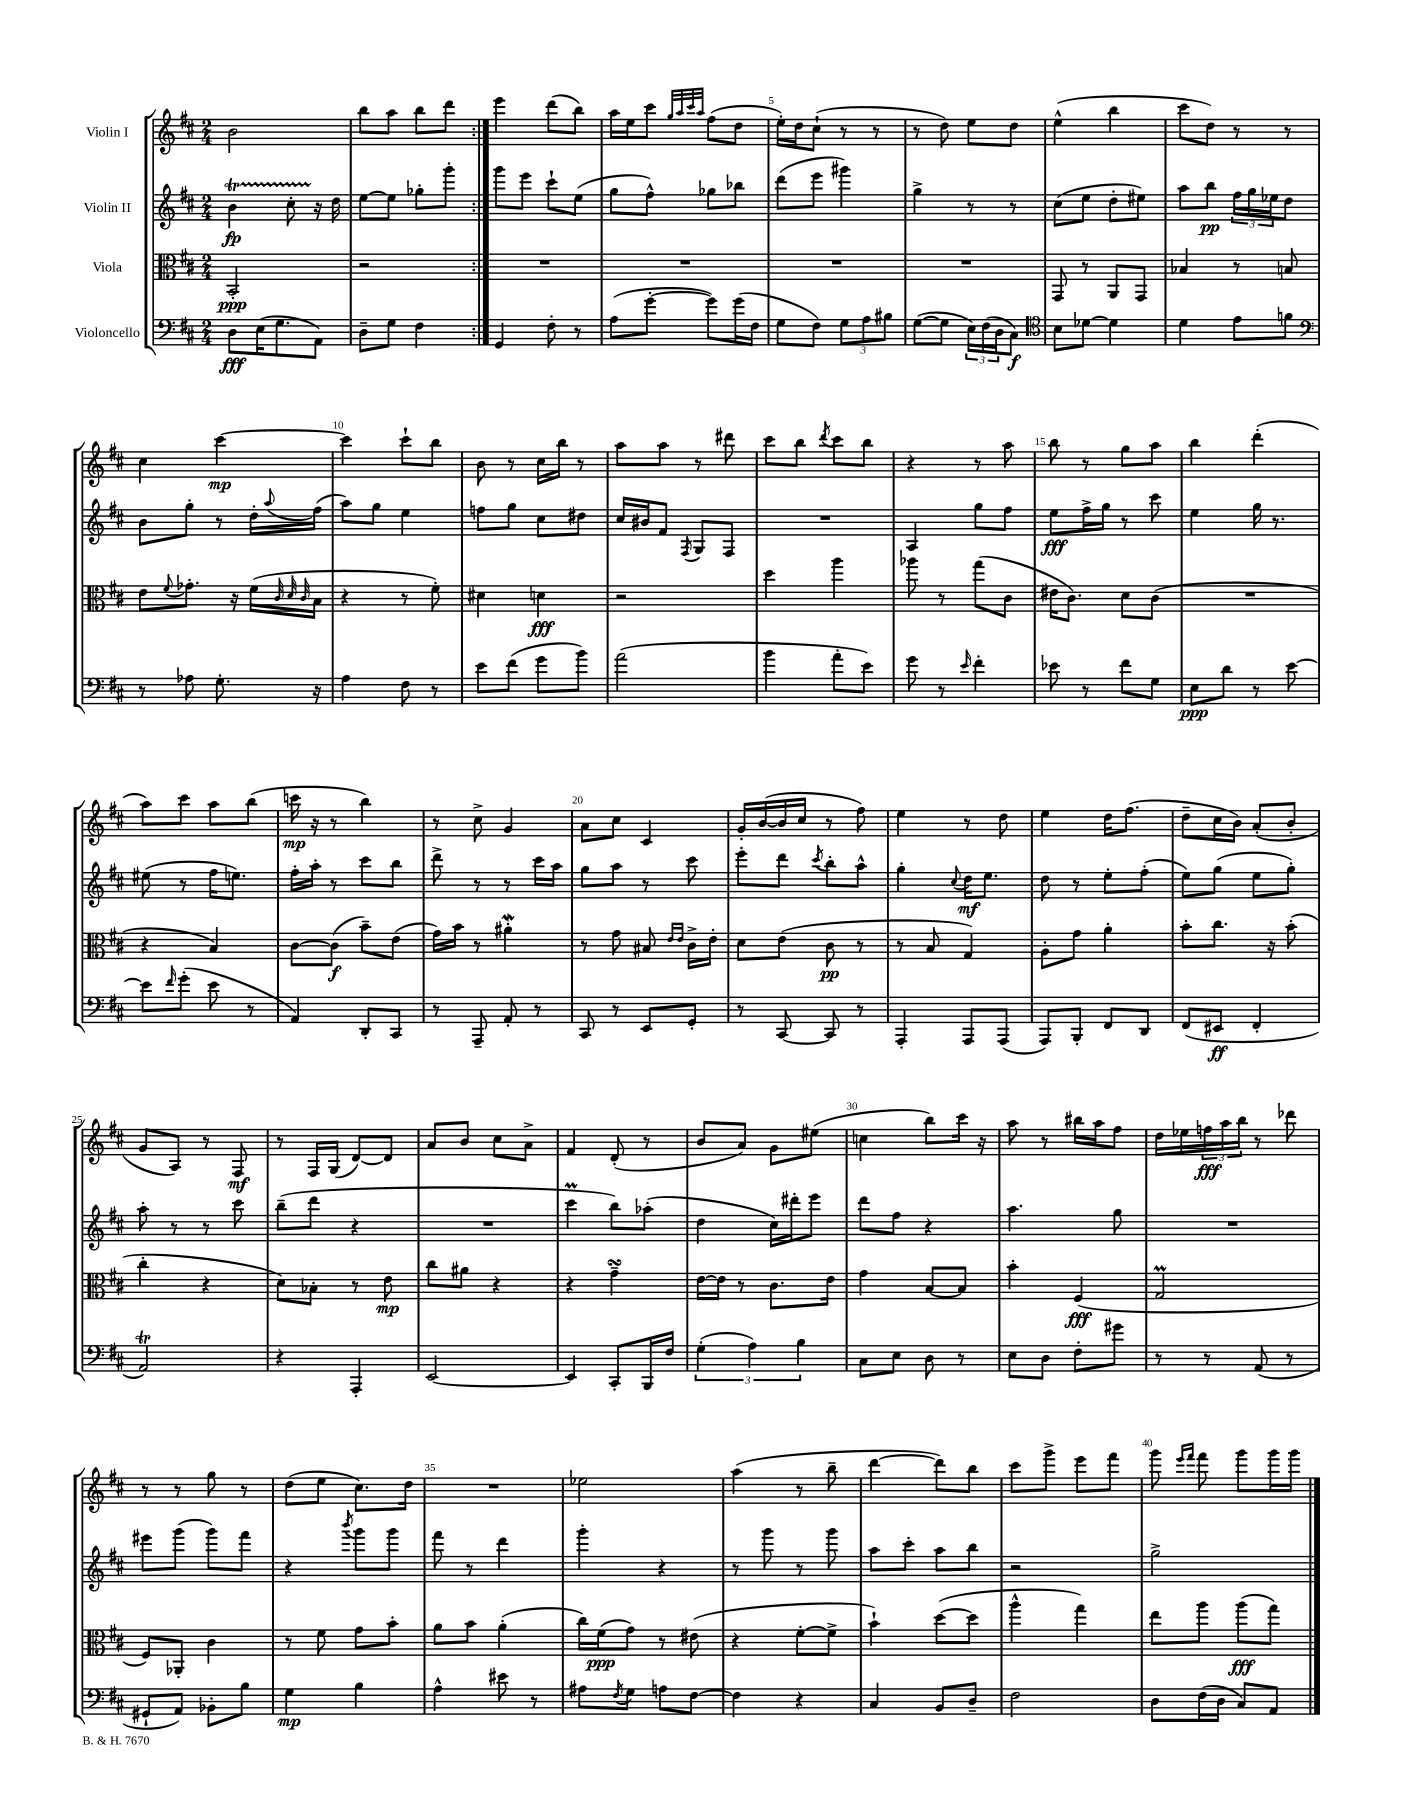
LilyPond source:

<<
\new StaffGroup <<
\new Staff = "s0" \with { instrumentName = "Violin I" } {
    \clef treble \key d \major \numericTimeSignature \time 2/4
    \repeat volta 2 { b'2 |
    b''8 a''8 b''8 d'''8 | }
    e'''4 d'''8( b''8) |
    a''16 e''16 cis'''8 \grace { g''32 a''32 cis'''32 a''32 } fis''8( d''8 |
    e''16-.) d''16 cis''8-!( r8 r8 |
    r8 d''8) e''8 d''8 |
    e''4-^( b''4 |
    cis'''8 d''8) r8 r8 |
    cis''4 cis'''4~\mp |
    cis'''4 cis'''8-! b''8 |
    b'8 r8 cis''16 b''16 r8 |
    a''8 a''8 r8 dis'''8 |
    cis'''8 b''8 \acciaccatura { d'''8 } cis'''8 b''8 |
    r4 r8 a''8 |
    b''8 r8 g''8 a''8 |
    b''4 d'''4-.( |
    a''8) cis'''8 a''8 b''8( |
    c'''16\mp r16 r8 b''4) |
    r8 cis''8-> g'4 |
    a'8 cis''8 cis'4 |
    g'16-. b'16~( b'16 cis''16 r8 fis''8) |
    e''4 r8 d''8 |
    e''4 d''16 fis''8.( |
    d''8-- cis''16 b'16) a'8-.( b'8-. |
    g'8 a8) r8 fis8\mf |
    r8 fis16 g16( d'8~) d'8 |
    a'8 b'8 cis''8 a'8-> |
    fis'4 d'8-.( r8 |
    b'8 a'8) g'8 eis''8( |
    c''4 b''8) cis'''16 r16 |
    a''8 r8 bis''16 a''16 fis''8 |
    d''16 ees''16 \tuplet 3/2 { f''16\fff a''16 b''16 } r8 des'''8 |
    r8 r8 g''8 r8 |
    d''8( e''8 cis''8.) d''16 |
    R2 |
    ees''2 |
    a''4( r8 b''8-- |
    d'''4~ d'''8) b''8 |
    cis'''8 g'''8-> e'''8 fis'''8 |
    g'''8 \grace { e'''16 fis'''16 } fis'''8 g'''8 g'''16 g'''16 \bar "|." |
}
\new Staff = "s1" \with { instrumentName = "Violin II" } {
    \clef treble \key d \major \numericTimeSignature \time 2/4
    \repeat volta 2 { b'4\startTrillSpan\fp cis''8-. r16\stopTrillSpan d''16 |
    e''8~ e''8 ges''8-. g'''8-. | }
    g'''8 e'''8 cis'''8-! e''8( |
    g''8 fis''8-^) ges''8 bes''8 |
    d'''8( e'''8 gis'''4) |
    g''4-> r8 r8 |
    cis''8( e''8 d''8-. eis''8) |
    a''8 b''8\pp \tuplet 3/2 { fis''16 g''16 ees''16 } d''8 |
    b'8 g''8-. r8 d''16-. \appoggiatura { a''8 } fis''16( |
    a''8) g''8 e''4 |
    f''8 g''8 cis''8 dis''8 |
    cis''16 bis'16 fis'8 \acciaccatura { fis8 } g8 fis8 |
    R2 |
    a4 g''8 fis''8 |
    e''8\fff fis''16-> g''16 r8 cis'''8 |
    e''4 g''16 r8. |
    eis''8( r8 fis''16 e''8.) |
    fis''16-. a''16-. r8 cis'''8 b''8 |
    d'''8-> r8 r8 cis'''16 a''16 |
    g''8 a''8 r8 cis'''8 |
    e'''8-. d'''8 \acciaccatura { cis'''8 } b''8-. a''8-^ |
    g''4-. \appoggiatura { cis''8 } d''16\mf e''8. |
    d''8 r8 e''8-. fis''8-.( |
    e''8) g''8( e''8 g''8-.) |
    a''8-. r8 r8 cis'''8 |
    b''8--( d'''8 r4 |
    R2 |
    cis'''4\prall b''8) aes''8-.( |
    d''4 cis''16) dis'''16-. e'''8 |
    d'''8 fis''8 r4 |
    a''4. g''8 |
    R2 |
    eis'''8 g'''8( g'''8) fis'''8 |
    r4 \acciaccatura { b'''8 } g'''8 g'''8 |
    fis'''8 r8 d'''4 |
    g'''4-. r4 |
    r8 g'''8 r8 g'''8 |
    a''8 cis'''8-. a''8 b''8 |
    r2 |
    g''2-> \bar "|." |
}
\new Staff = "s2" \with { instrumentName = "Viola" } {
    \clef alto \key d \major \numericTimeSignature \time 2/4
    \repeat volta 2 { b,2-.\ppp |
    r2 | }
    R2 |
    R2 |
    R2 |
    R2 |
    g,8 r8 a,8 g,8 |
    bes4 r8 b8 |
    e'8 \appoggiatura { fis'8 } ges'8.-. r16 fis'16( \grace { cis'32 d'32 cis'32 } b16 |
    r4 r8 fis'8-.) |
    dis'4 d'4\fff |
    r2 |
    d''4 a''4 |
    aes''8 r8 g''8( cis'8 |
    eis'16 cis'8.) d'8 cis'8( |
    R2 |
    r4 b4) |
    cis'8~ cis'8\f( b'8--) e'8( |
    g'16) b'16 r8 ais'4-.\mordent |
    r8 g'8 bis8 \grace { e'16 e'16 } cis'16-> e'16-. |
    d'8 e'8( cis'8\pp r8 |
    r8 b8 g4) |
    a8-. g'8 a'4-. |
    b'8-. cis''8. r16 b'8-.( |
    cis''4-. r4 |
    d'8) bes8-. r8 e'8\mp |
    cis''8 ais'8 r4 |
    r4 g'4--\turn |
    e'16~ e'16 r8 cis'8. e'16 |
    g'4 b8~ b8 |
    b'4-. fis4\fff( |
    g2\prall |
    fis8) aes,8-. cis'4 |
    r8 fis'8 g'8 b'8-. |
    a'8 b'8 a'4-.( |
    cis''16) fis'16\ppp( g'8) r8 eis'8( |
    r4 fis'8~-. fis'8-> |
    b'4-!) d''8~( d''8 |
    a''4-^ g''4) |
    e''8 a''8 a''8\fff( g''8) \bar "|." |
}
\new Staff = "s3" \with { instrumentName = "Violoncello" } {
    \clef bass \key d \major \numericTimeSignature \time 2/4
    \repeat volta 2 { d8\fff e16( g8. a,8) |
    d8-- g8 fis4 | }
    g,4 fis8-. r8 |
    a8( g'8~-. g'8) g'16( fis16 |
    g8 fis8) \tuplet 3/2 { g8 a8 bis8 } |
    g8~( g8 \tuplet 3/2 { e16) fis16( d16 } cis8\f) |
    \clef tenor b8 des'8~ des'4 |
    d'4 e'8 f'8 |
    \clef bass r8 aes8 g8.-. r16 |
    a4 fis8 r8 |
    e'8 fis'8( g'8 b'8) |
    a'2( |
    b'4 a'8-. e'8) |
    g'8 r8 \grace { e'16 } fis'4-. |
    ees'8 r8 fis'8 g8 |
    e8\ppp d'8 r8 e'8~ |
    e'8 \grace { fis'16 } g'8-.( e'8 r8 |
    a,4) d,8-. cis,8 |
    r8 a,,8-- a,8-. r8 |
    cis,8 r8 e,8 g,8-. |
    r8 cis,8~ cis,8 r8 |
    a,,4-. a,,8 a,,8( |
    a,,8) b,,8-. fis,8 d,8 |
    fis,8( eis,8\ff fis,4-. |
    a,2\trill) |
    r4 a,,4-. |
    e,2~ |
    e,4 cis,8-. b,,16 fis16 |
    \tuplet 3/2 { g4-.( a4) b4 } |
    cis8 e8 d8 r8 |
    e8 d8 fis8-. gis'8 |
    r8 r8 a,8( r8 |
    gis,8-! a,8) bes,8-. b8 |
    g4\mp b4 |
    a4-^ eis'8 r8 |
    ais8 \acciaccatura { fis8 } g8 a8 fis8~ |
    fis4 r4 |
    cis4 b,8 d8-- |
    fis2 |
    d8 fis16( d16 cis8) a,8 \bar "|." |
}
>>
>>
\layout { \context { \Score \override BarNumber.break-visibility = ##(#f #t #t) barNumberVisibility = #(every-nth-bar-number-visible 5) } }
